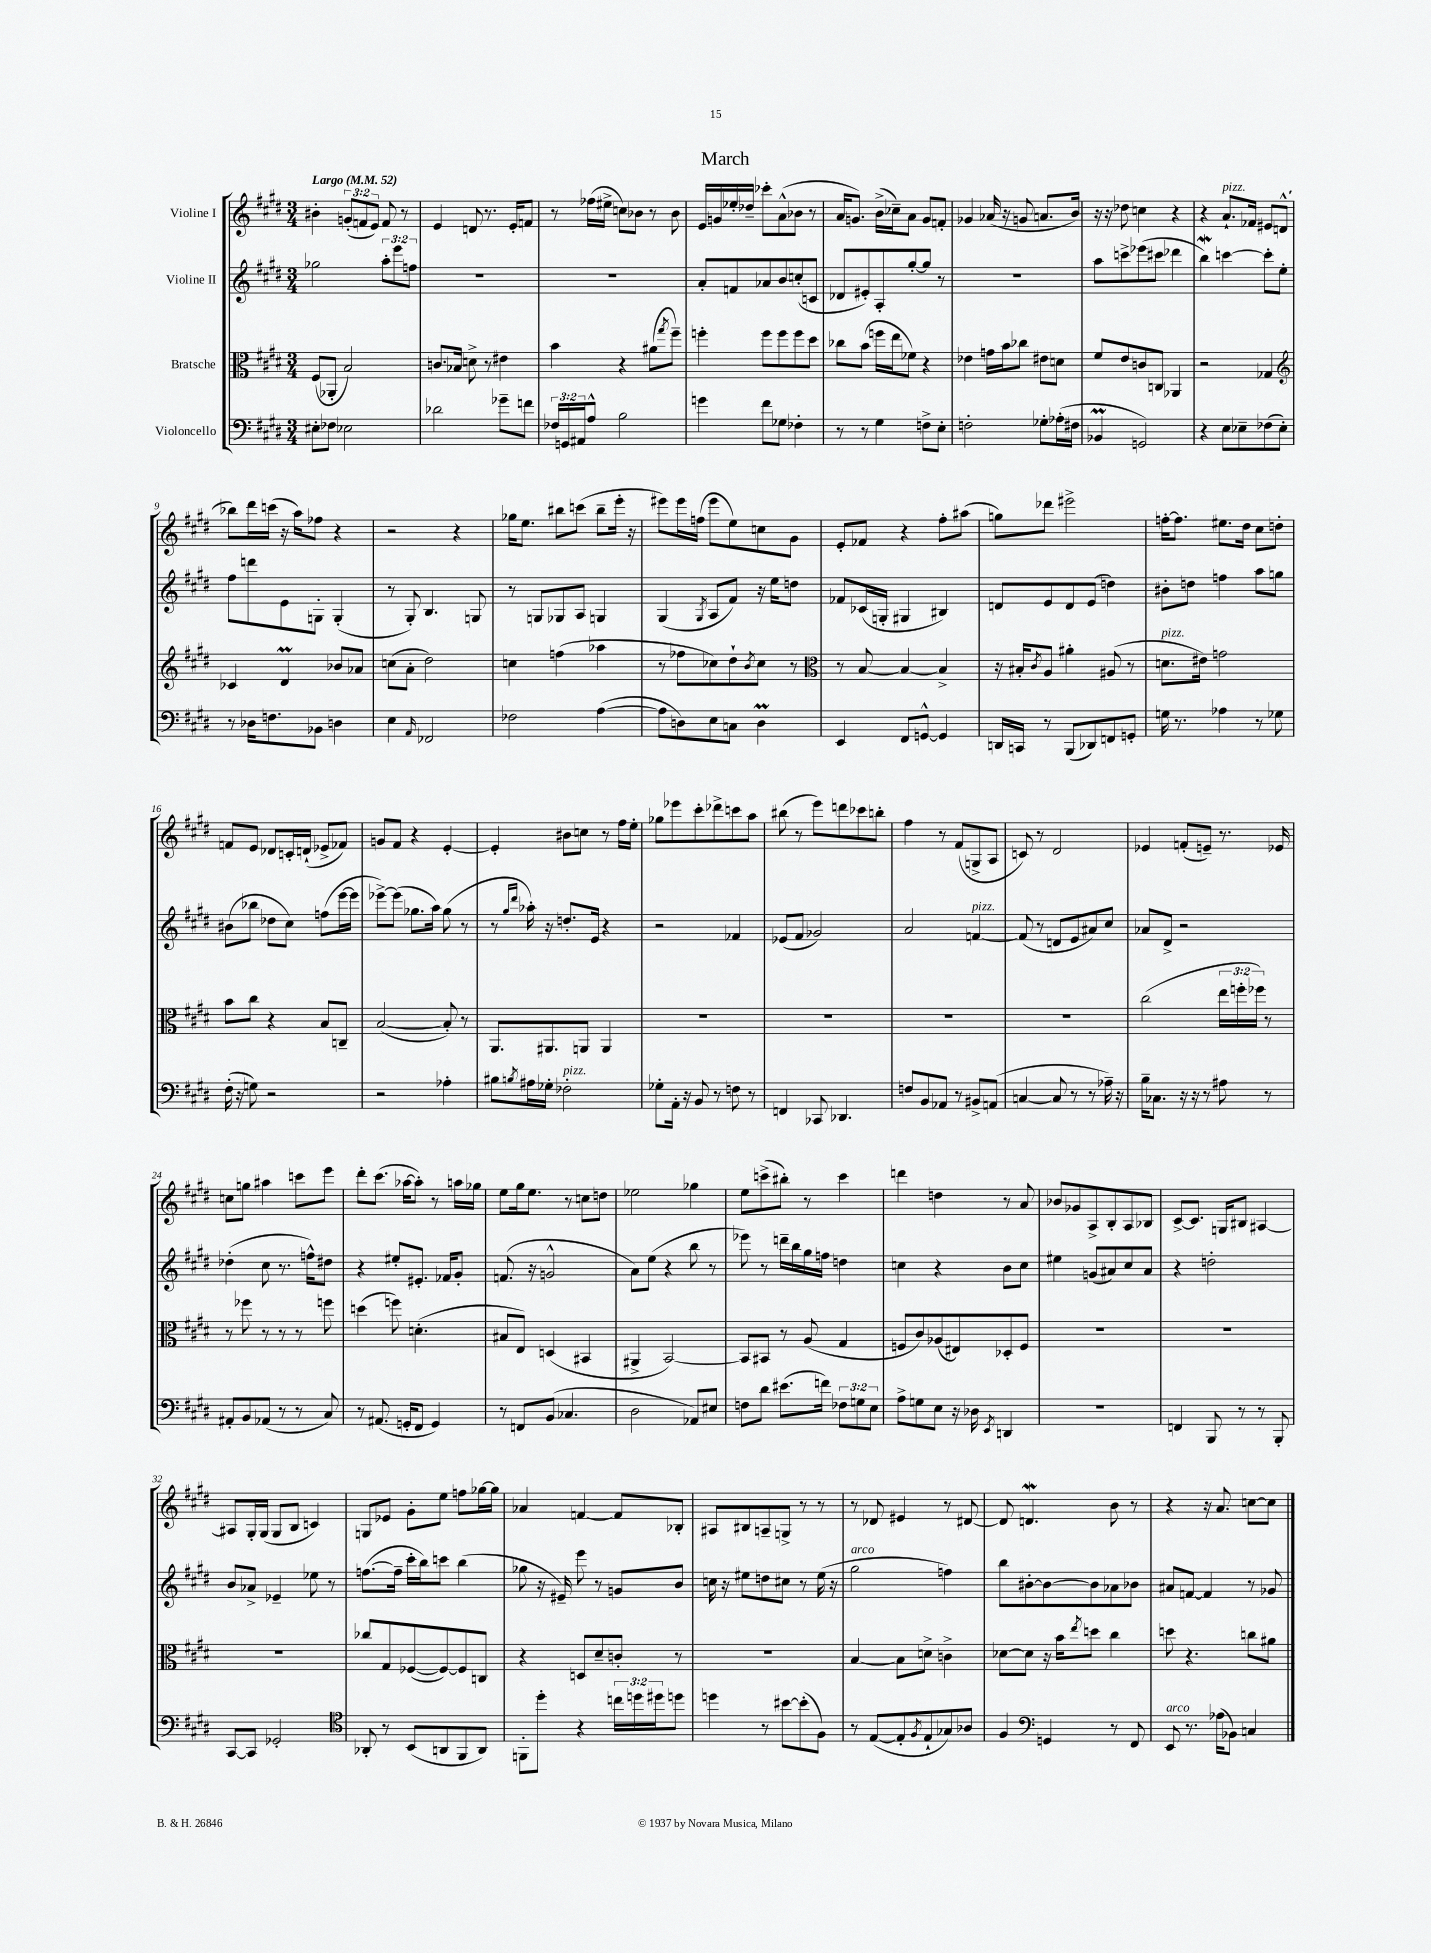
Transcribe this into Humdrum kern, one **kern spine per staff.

**kern	**kern	**kern	**kern
*staff4	*staff3	*staff2	*staff1
*clefF4	*clefC3	*clefG2	*clefG2
*k[f#c#g#d#]	*k[f#c#g#d#]	*k[f#c#g#d#]	*k[f#c#g#d#]
*M3/4	*M3/4	*M3/4	*M3/4
*MM52	*MM52	*MM52	*MM52
8E#'\L	(8F#/L	2gg-\	4b#'\
8F-\J	8AA-'/J	.	.
2E-\	2B/)	.	(12g'/L
.	.	.	12f/
.	.	.	12e/J)
.	.	12aa'\L	8f/
.	.	12eee\	.
.	.	.	8r
.	.	12ff\J	.
=	=	=	=
2d-\	8.c/L	2.r	4e/
.	16B-/Jk	.	.
.	8d^\	.	8d/
.	8r	.	8.r
8g-~\L	4e#\	.	.
.	.	.	16e'/LK
8f\J	.	.	8f/J
=	=	=	=
24F-/LL	4b\	2.r	8r
24GG/	.	.	.
24AA#/J	.	.	.
8A^^/J	.	.	(16ff-\LL
.	.	.	16ee#^\JJ
2B\	4r	.	8cc\L)
.	.	.	8b-\J
.	(8a#\L	.	8r
.	8qgg#/	.	.
.	8ff#~\J)	.	8b-\
=	=	=	=
4g\	4ff'\	8a'/L	16e/LL
.	.	.	16g/
.	.	8f/	16ee-'/
.	.	.	16dd-~/JJ
8f#\L	8ff\L	8a-/	8ccc-'\L
8G-\J	8ff\	8b/	(8a^^\
4F-'\	8ff\	(8cc'/	8b-\J
.	8dd#\J	8c/J	8r
=	=	=	=
8r	8cc-\L	8d-/L	16a/LK
.	.	.	8.g/J)
8r	(8b\J	8e#'/)	.
4G#\	16ff\LL	8A'/	(16b^\LL
.	16ee\J	.	16cc-~\J)
.	8f-\J)	[8gg#'/	8a\J
8F^\L	4r	8gg#/]J	8g/L
8E'\J	.	8r	8f'/J
=	=	=	=
2F'\	4e-\	2.r	4g-/
.	16g\LL	.	(16a-/
.	16b\J	.	16r
.	8cc-\J	.	8g/
8G-'\L	8e#\L	.	8.a/L
(16A-'\L	8d\J	.	.
16F#\JJ	.	.	16b/Jk)
=	=	=	=
4BB-/	8f#/L	8aa\L	16r
.	.	.	16r
.	8e/	8ccc^\	8dd-\
2GG/)	8c/	(8eee-\	4cc\
.	8C/J	8ccc#\J	.
.	4AA-/	4ddd-\	4r
=	=	=	=
4r	2r	4bb\)	4r
8E\L	.	[4ccc\	8.a`/L
8E-~\	.	.	.
.	.	.	16f-/Jk
(8F-\	4G-/	8ccc'\]L	8e#/L
8E-'\J)	.	8ee'\J	(8d^^/J
=	=	=	=
*	*clefG2	*	*
8r	4c-/	8ff#\L	8bb-\L)
16D-\LK	.	8ddd\	16ddd#\L
8.F\	.	.	(16ccc\JJ
.	4d#/	8e\	16r
.	.	.	16aa\LK)
8BB-\J	.	8G'\J	8ff-\J
4D\	8b-/L	(4G'/	4r
.	8a-/J	.	.
=	=	=	=
4E\	(8cc\L	8r	2r
.	8a'\J	8G#'/)	.
16qqAA/	.	.	.
2FF-/	2dd#\)	4.B/	.
.	.	.	4r
.	.	8G/	.
=	=	=	=
2F-\	4cc\	8r	16gg-\LK
.	.	.	8.ee\J
.	.	8G/L	.
.	(4ff\	8G-/	8bb#\L
.	.	8A/J	(8ccc\J
([4A\	4aa-\	4G/	8bb#~\L
.	.	.	16eee'\Jk
.	.	.	16r
=	=	=	=
8A\]L	8r	(4G#/	8eee#\L)
8D\)	8ff-\L	.	16eee#\L
.	.	.	(16ff\JJ
.	.	8qG#/	.
8E\	8cc-\)	8A/L	8eee#\L
8C\J	8dd#`\	8f#/J)	8ee\)
.	8qb/	.	.
4D\	8cc-\J	16r	8cc\
.	.	16ee\LK	.
.	8r	8dd\J	8g#\J
=	=	=	=
*	*clefC3	*	*
4EE/	8r	8f-/L	8e'/L
.	[8B/	(16c-/L	8f-/J
.	.	16G'/JJ	.
8FF#/L	4B/_	4G#/	4r
[8GG^^/J	.	.	.
4GG/]	4B^/]	4B#/)	8ff#'\L
.	.	.	(8aa#\J
=	=	=	=
16DD/LL	16r	8d/L	8gg\L)
16CC/JJ	16B#'/LK	.	.
.	8qc#/	.	.
8r	8A/J	8e/	8ddd-\J
(8BBB/L	4a#'\	8d/	2eee#^\
8DD-/)	.	(8e/J	.
8FF/	(8A#/	4dd\)	.
8GG'/J	8r	.	.
=	=	=	=
16G\	8.d\L	8b#'\L	[16ff'\LK
8.r	.	.	8.ff\]J
.	.	8dd\J	.
.	16e#\Jk)	.	.
4A-\	2g\	4ff\	8.ee#\L
.	.	.	16dd#\Jk
8r	.	8aa\L	8cc#\L
8G-\	.	8gg\J	8dd'\J
=	=	=	=
(16F#'\	8b\L	(8b#\L	8f/L
16r	.	.	.
8G\)	8cc#\J	8bb-\J	8e/J
2r	4r	8dd-\L	8d-/L
.	.	8cc#\J)	16c'/L
.	.	.	(16d`/JJ
.	8B/L	(8ff\L	8e-^/L
.	8C~/J	[16eee\L	8f-/J)
.	.	16eee\]JJ	.
=	=	=	=
2r	([2B/	[8eee-^\L)	8g/L
.	.	(8eee-\]J	8f#/J
.	.	8.gg-\L	4r
.	.	16aa\Jk)	.
4A-'\	8B'/])	(8gg-\	[4e'/
.	8r	8r	.
=	=	=	=
8B#\L	8.AA/L	8r	4e'/]
.	.	16qqgg#/LL	.
8qB/	.	16qqddd#/JJ	.
16A#\L	.	16aa-'\)	.
16G-'\JJ	8.AA#/	16r	.
2F-'\	.	8.dd'/L	8b#\L
.	8AA/J	.	8cc\J
.	.	16e/Jk	.
.	4AA/	4r	8r
.	.	.	16ff#\LL
.	.	.	16ee'\JJ
=	=	=	=
8G-'\L	2.r	2r	8gg-\L
16AA'\Jk	.	.	8eee-\
16r	.	.	.
8BB/	.	.	8ccc#'\
8r	.	.	8ddd-^\
8F\	.	4f-/	8ccc\
8r	.	.	8aa\J
=	=	=	=
4FF/	2.r	(8e-/L	(8bb#\
.	.	8f#/J	8r
8CC-/	.	2g-/)	8eee\L)
4.DD-/	.	.	8ddd\
.	.	.	8ccc-\
.	.	.	8bb'\J
=	=	=	=
8F/L	2.r	2a/	4ff#\
8BB/	.	.	.
8AA-/J	.	.	8r
8r	.	.	(8f#/L
8BB#^/L	.	[4f/	8G^/
(8AA/J	.	.	8A/J
=	=	=	=
[4C/	2.r	(8f/]	8c/)
.	.	8r	8r
8C/]	.	8d/L	2d#/
8r	.	8e/	.
8r	.	8a#/)	.
16A-~\)	.	8cc#/J	.
16r	.	.	.
=	=	=	=
16B~\LK	(2cc#\	8a-/L	4e-/
8.C-\J	.	.	.
.	.	8d#^/J	.
16r	.	2r	(8f'/L
16r	.	.	.
8r	.	.	8e~/J)
8A#\	24ee\LL	.	8.r
.	24ff'\	.	.
.	24ff-\JJ)	.	.
8r	8r	.	.
.	.	.	16e-/
=	=	=	=
8AA#'/L	8r	(4dd-'\	8cc\L
8BB/	8ff-\	.	8gg\J
(8AA-/J	8r	8cc#\	4aa#\
8r	8r	8.r	.
8r	8r	.	8ccc\L
.	.	16ff^^\LK)	.
8C#/)	8ff\	8dd#\J	8eee\J
=	=	=	=
8r	(4dd\	4r	8ddd#'\L
(8.AA#/	.	.	(8.ccc#\J
.	8ff\)	8ee#'/L	.
16GG'/LK	.	.	[16aa-\LK
8FF#/J	(4.d'\	8.e#'/J	8aa-'\]J)
4GG/)	.	.	8r
.	.	16f-/LK	.
.	.	8g#'/J	16aa\LL
.	.	.	16gg-\JJ
=	=	=	=
8r	8B#/L	(8.f/	8ee\L
8FF/L	8E/J)	.	16gg#\k
.	.	16r	8.ee\J
(8BB/J	(4D/	2g^^/	.
4.C-/	.	.	8r
.	4BB#/	.	8cc\L
.	.	.	8dd\J
=	=	=	=
2D#\	4AA#^/	8a\L)	2ee-\
.	.	(8ee\J	.
.	[2BB/)	4r	.
8AA-/L)	.	8bb\	4gg-\
8E#/J	.	8r	.
=	=	=	=
8F\L	8BB/]L	8eee-\)	8ee\L
8d#\J	8BB#/J	8r	(8ccc^\
(8.e#\L	8r	16ddd~\LL	8bb#'\J)
.	.	16bb\	.
.	(8A/	16gg#\	8r
16f\Jk)	.	16ff\JJ	.
12F-\L	4G#/	4dd\	4ccc\
12G\	.	.	.
12E\J	.	.	.
=	=	=	=
8A^\L	8F/L	4cc\	4ddd\
8G\	8c#/)	.	.
8E\J	(8A-/	4r	4dd\
16r	8E#/)	.	.
16D-\	.	.	.
8qEE/	.	.	.
4DD/	8D-'/	8b\L	8r
.	8F/J	8cc\J	8a/
=	=	=	=
2.r	2.r	4ee#\	8b-/L
.	.	.	8g-/
.	.	(8g/L	8A^/
.	.	8a#/)	8B'/
.	.	8cc#/	8A/
.	.	8a#/J	8B-/J
=	=	=	=
4FF/	2.r	4r	[8c#^/L
.	.	.	8.c#/]J
8BBB/	.	2dd'\	.
.	.	.	16G/LK
8r	.	.	8B#/J
8r	.	.	[4A#/
8BBB'/	.	.	.
=	=	=	=
[8CC#/L	2.r	8b/L	8A#/]L
8CC#/]J	.	8a-^/J	16G#'/L
.	.	.	(16G#/JJ
2GG-'/	.	4e-~/	8G#/L
.	.	.	8B/J
.	.	8ee-\	4c/)
.	.	8r	.
=	=	=	=
*clefC4	*	*	*
8AA-'/	8cc-/L	([8.ff\L	8G/L
8r	8G#/	.	8e-/J
.	.	16ff~\]Jk	.
(8BB/L	([8F-/	16ccc#'\LL	8g#'\L
.	.	16bb\J)	.
8AA/	8F-/_)	8ccc\J	8ee\J
8FF#/	8F-/]	(4bb\	8ff\L
8AA/J)	8C/J	.	[16gg-\L
.	.	.	16gg-\]JJ
=	=	=	=
8FF'\L	4r	8gg-\	4a-/
8dd#'\J	.	16r	.
.	.	16e#~/)	.
4r	8D/L	8eee\	[4f/
.	8d#~/	8r	.
24cc\LL	8c'/J	8g/L	8f/]L
24dd\	.	.	.
24dd#\J	.	.	.
8dd\J	8r	8b/J	8B-'/J
=	=	=	=
4dd\	2.r	16cc\	8A#/L
.	.	16r	.
.	.	8ee#\L	8B#/
8r	.	8dd\	8A~/
[8b#\L	.	8cc#\J	8G^/J
(8b#'\]	.	8r	8r
8F#\J)	.	(16ee#\	8r
.	.	16r	.
=	=	=	=
8r	[4B/	2gg#\	8r
([8E/L	.	.	8d-/
8E'/]	8B\]L	.	4e#/
8qF#/	.	.	.
8E`/	8d^\J	.	.
8G-/)	4c^\	4ff\)	8r
8A-/J	.	.	[8d#/
=	=	=	=
4F#/	[8d-\L	8bb\L	8d#/]
.	8d-\]J	[8b#'\	4.d/
*clefF4	*	*	*
4GG/	16r	8b#\_	.
.	16b\LK	.	.
.	8qee/	.	.
.	8dd\J	8b#\]	.
8r	4cc#\	8a-\	8b\
8FF#/	.	8b-\J	8r
=	=	=	=
8EE/	8dd\	8a#/L	4r
8.r	4.r	[8f/J	.
.	.	4f/]	16r
(16A-\LK	.	.	8.a/
8BB-\J)	.	.	.
4C/	8cc\L	8r	[8cc\L
.	8a#\J	8g-/	8cc\]J
==	==	==	==
*-	*-	*-	*-
